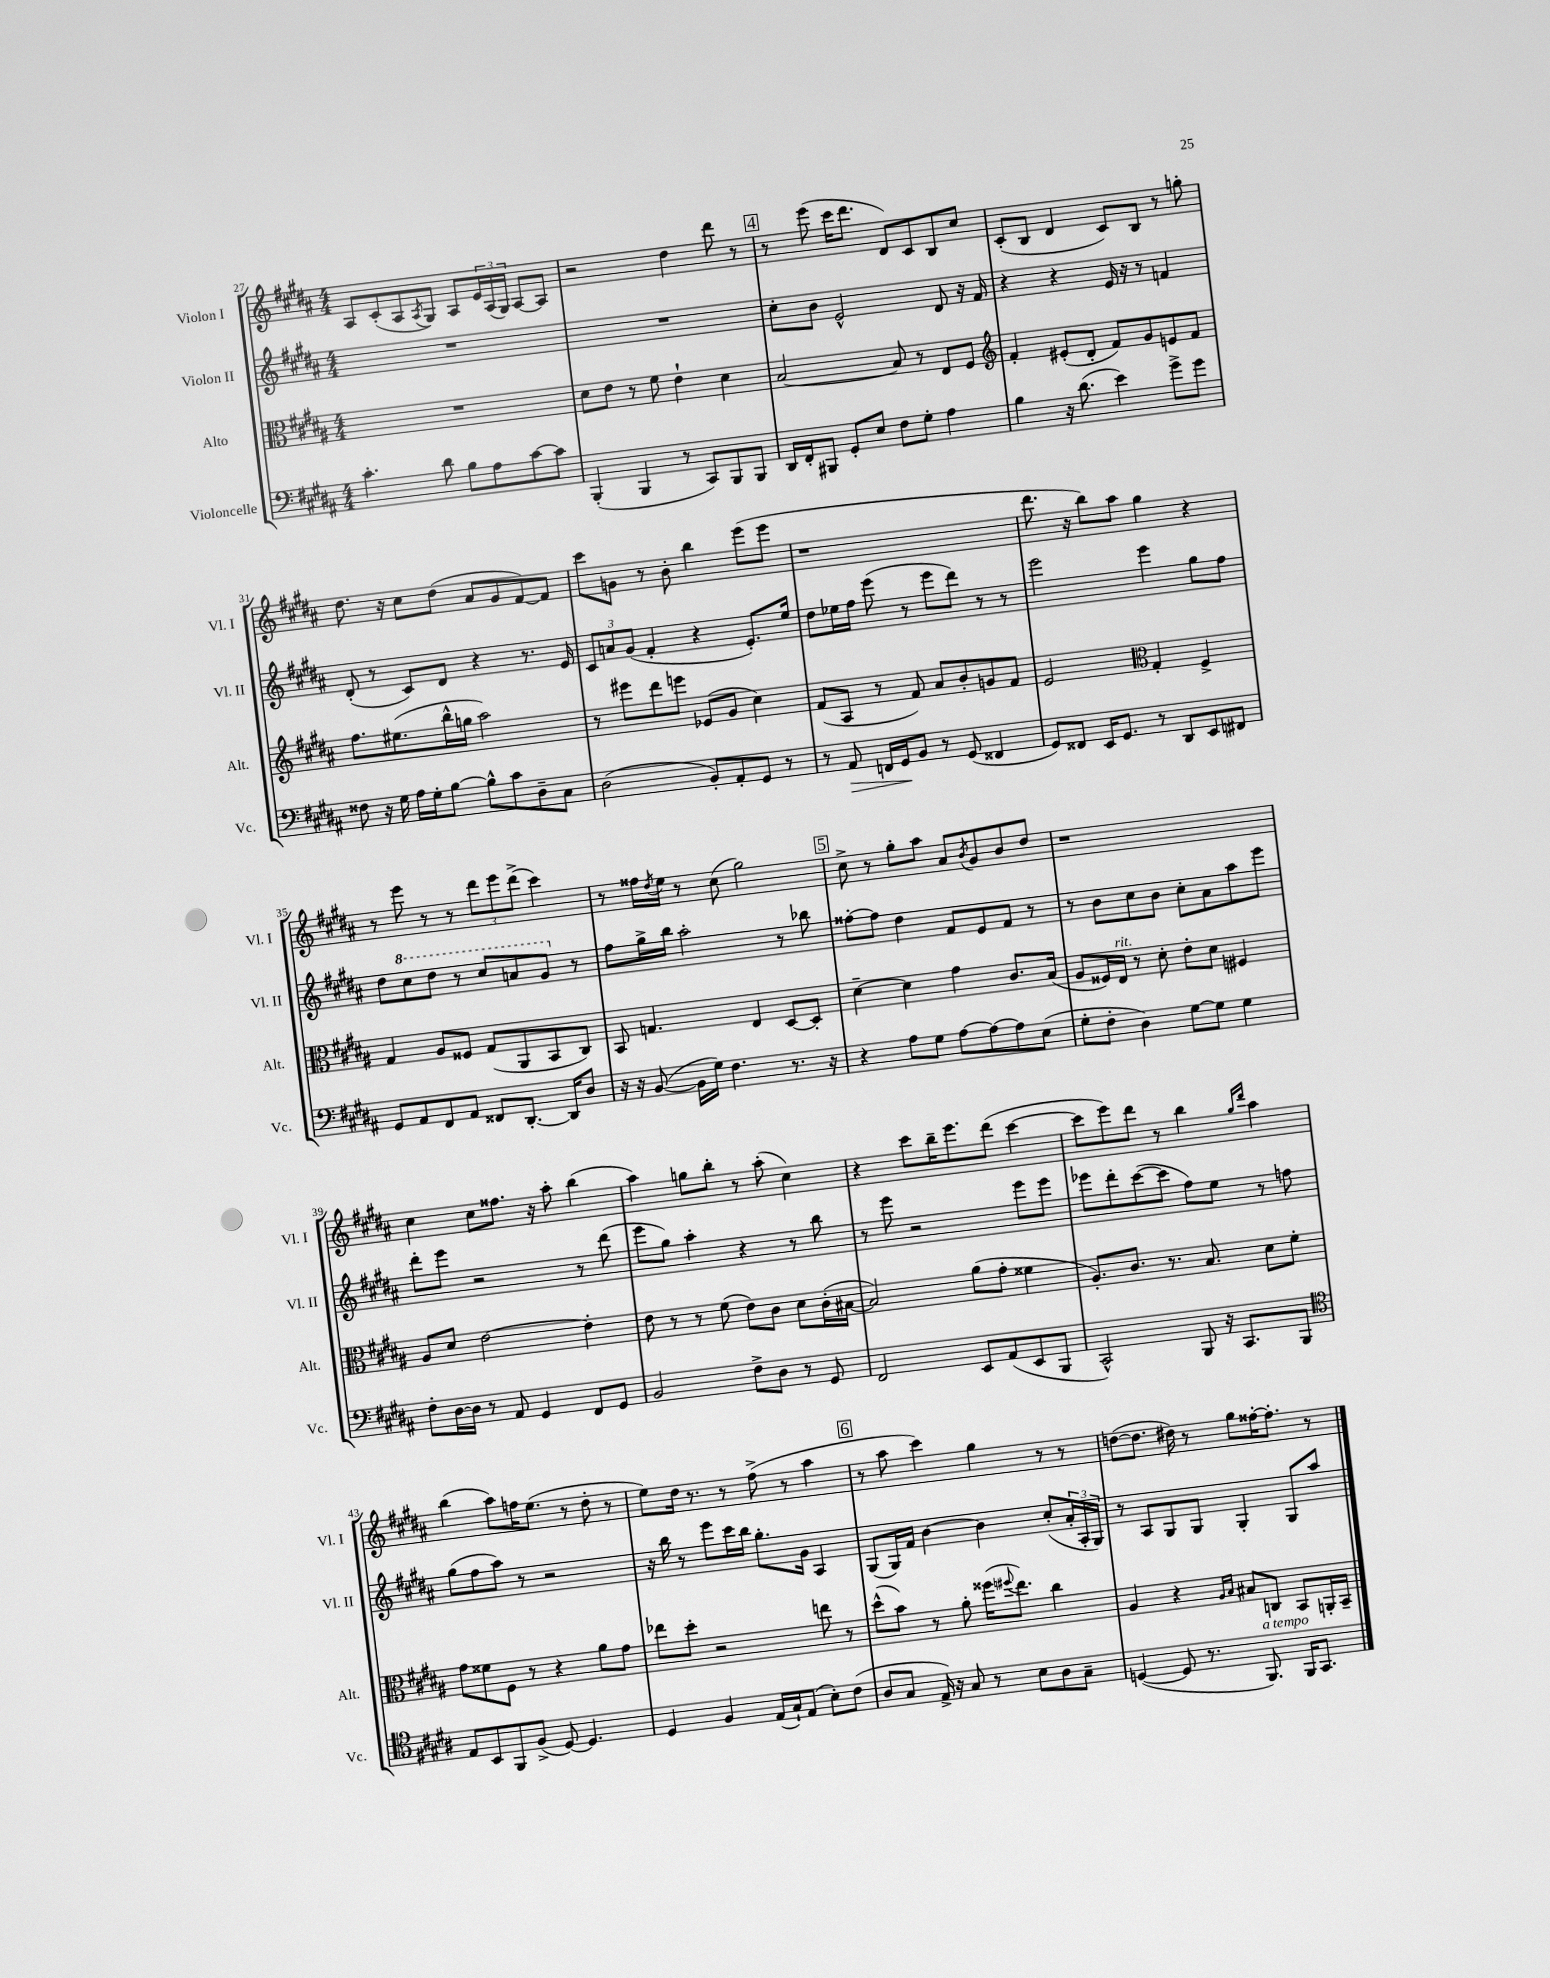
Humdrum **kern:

**kern	**kern	**kern	**kern
*staff4	*staff3	*staff2	*staff1
*clefF4	*clefC3	*clefG2	*clefG2
*k[f#c#g#d#a#]	*k[f#c#g#d#a#]	*k[f#c#g#d#a#]	*k[f#c#g#d#a#]
*M4/4	*M4/4	*M4/4	*M4/4
4.c#'\	1r	1r	8A#/L
.	.	.	(8c#'/
.	.	.	8A#/
.	.	.	8qA#/
8d#\	.	.	8G#/J)
8B\L	.	.	8A#/L
8A#\	.	.	24e/L
.	.	.	(24A#/
.	.	.	24G#/JJ)
[8c#\	.	.	[8A#/L
8c#\]J	.	.	8A#/]J
=	=	=	=
(4BBB'/	8d#\L	1r	2r
.	8e\J	.	.
4BBB/	8r	.	.
.	8f#\	.	.
8r	4e`\	.	4dd#\
8CC#/L)	.	.	.
8BBB/	4d#\	.	8ddd#\
8BBB/J	.	.	8r
=	=	=	=
16DD#/LL	[2B/	8cc#'\L	8r
16FF#'/J	.	.	.
8BBB#/J	.	8b\J	(8eee\
8GG#'/L	.	2e^^/	16ccc#\LK
.	.	.	8.ddd#\J
8E/J	.	.	.
8F#\L	8B/]	.	8d#/L)
8G#'\J	8r	.	8c#/
4A#\	8E/L	8d#/	8B/
.	8F#/J	16r	8cc#/J
.	.	16f#/	.
=	=	=	=
*	*clefG2	*	*
4B\	4f#'/	4r	(8c#'/L
.	.	.	8B/J
16r	(8e#'/L	4r	4d#/
(8.d#\	.	.	.
.	8d#'/J	.	.
4e\)	8f#/L)	16e/	8c#/L)
.	.	16r	.
.	8g#/	8r	8B/J
8g#^\L	8e/	4f/	8r
8g#\J	8f#/J	.	8gg'\
=	=	=	=
8F##\	8.ff#\L	(8d#'/	8.dd#\
16r	.	8r	.
16G#\	(8.ee#\	.	16r
16A#\LL	.	8c#/L)	8cc#\L
16G#'\J	.	.	.
[8B\J	16bb^^\L	8d#/J	(8dd#\J
.	16gg\JJ	.	.
8B^^\]L	2aa#\)	4r	8a#/L
8c#\	.	.	8g#/
8D#~\	.	8.r	[8f#/)
8C#\J	.	.	8f#/]J
.	.	16e/	.
=	=	=	=
(2D#\	8r	12c#/L	8ccc#\L
.	.	12a/	.
.	8eee#\L	.	8g\J
.	.	(12g#/J	.
.	8ddd#\	4f#'/	8r
.	8eee\J	.	8b'\
8BB'/L)	(8e-/L	4r	4bb\
8AA#'/	8g#/J	.	.
8GG#/J	4cc#\)	8.e'/L)	(8eee\L
8r	.	.	8eee\J
.	.	16ee/Jk	.
=	=	=	=
8r	(8f#/L	8dd#\L	1r
8AA#/	8A#/J	16ee-\L	.
.	.	16ff#\JJ	.
16FF/LL	8r	(8eee\	.
16GG#/J	.	.	.
8BB/J	8f#/)	8r	.
8r	8a#/L	8eee\L	.
(8GG#/	8b'/	8ddd#\J)	.
4FF##/	8g/	8r	.
.	8f#/J	8r	.
=	=	=	=
8GG#/L)	2e/	2eee\	8.ddd#\
8FF##/J	.	.	.
.	.	.	16r
16EE/LK	.	.	8bb\L)
8.GG#/J	.	.	.
.	.	.	8aa#\J
*	*clefC3	*	*
8r	4G#'/	4eee\	4gg#\
8DD#/L	.	.	.
8EE/	4F#^/	8gg#\L	4r
8FF#/J	.	8ff#\J	.
=	=	=	=
8GG#/L	4G#/	8dd#\L	8r
8AA#/	.	8ccc#\	8eee\
8FF#/	8A#/L	8ddd#\J	8r
8AA#/J	8F##/J	8r	8r
8FF##/L	(8G#/L	8ccc#/L	12ddd#\L
.	.	.	12eee\
[8.DD#'/J	8AA#/	8aa/	.
.	.	.	(12ddd#^\J
.	8BB/	8gg#/J	4ccc#\)
16DD#/]LK	.	.	.
8D#/J	8C#/J)	8r	.
=	=	=	=
16r	8BB/	8ff#\L	8r
16r	.	.	.
([8BB/	4.G/	16gg#^\L	16ff##\LL
.	.	.	8qdd#/
.	.	16bb\JJ	16ee\JJ
16BB\]LL	.	2aa#'\	8r
16G#\JJ)	.	.	.
4.F#\	.	.	(8cc#\
.	4E/	.	2gg#\)
8.r	[8D#/L	8r	.
.	8D#'/]J	8bb-\	.
16r	.	.	.
=	=	=	=
4r	[4d#~\	[8ff##'\L	8cc#^\
.	.	8ff##\]J	8r
8A#\L	4d#\]	4dd#\	8gg#'\L
8G#\J	.	.	8aa#\J
[8A#\L	4g#\	8f#/L	8a#/L
.	.	.	8qb/
8A#\_	.	8e/	8g#/
8A#\]	8.c#/L	8f#/J	8b/
(8E\J	.	8r	8dd#/J
.	(16B/Jk	.	.
=	=	=	=
8G#'\L	8A#/L	8r	1r
8F#'\J	16F##/L)	8b\L	.
.	16E/JJ	.	.
4D#\)	8r	8cc#\	.
.	8d#'\	8b\J	.
[8G#\L	8e'\L	8cc#'\L	.
8G#\]J	8d#\J	8a#\	.
4G#\	4F#/	8aa#\	.
.	.	8eee\J	.
=	=	=	=
8F#'\L	8A#/L	8ddd#'\L	4cc#\
[16D#\L	8d#/J	8eee\J	.
16D#\]JJ	.	.	.
8r	[2e\	2r	8cc#\L
8AA#/	.	.	8.ff##\J
4GG#/	.	.	.
.	.	.	16r
.	.	.	8aa#'\
8FF#/L	4e'\]	8r	(4bb\
8GG#/J	.	(8ddd#\	.
=	=	=	=
2BB/	8e\	8eee\L	4aa#\)
.	8r	8gg#\J)	.
.	8r	4aa#'\	8gg\L
.	(8f#\	.	8bb'\J
8F#^\L	8e\L)	4r	8r
8D#\J	8c#\J	.	(8aa#'\
8r	8d#\L	8r	4cc#\)
8GG#/	(16c#'\L	8bb\	.
.	[16B#\JJ	.	.
=	=	=	=
2FF#/	2B#/])	8r	4r
.	.	8eee\	.
.	.	2r	8ccc#\L
.	.	.	16bb~\K
.	.	.	8.eee\
8EE/L	(8a#\L	.	.
(8AA#/	8g#'\J	.	(8ddd#\J
8EE/	4f##\	8eee\L	[4ccc#\
8BBB/J	.	8eee\J	.
=	=	=	=
2CC#^^/)	8.A#'/L)	8eee-\L	8ccc#\]L
.	.	8ddd#'\	8eee\)
.	8.c#/J	.	.
.	.	([8ccc#\	8ddd#\J
.	8.r	8ccc#\]J	8r
8BBB/	.	8ff#\L)	4bb\
.	8.B/	.	.
16r	.	8ee\J	.
8.CC#/L	.	.	.
.	.	.	16qqgg#/LL
.	.	.	16qqddd#/JJ
.	8d#\L	8r	4aa#\
8BBB/J	8f#'\J	8ff\	.
=	=	=	=
*clefC4	*	*	*
8E/L	8g#\L	(8gg#\L	(4bb\
8BB/	8f##\	8ff#\	.
8FF#/	8F#\J	8aa#\J)	8aa#\L)
(8F#^/J	8r	8r	16ff\K
.	.	.	(8.ee\J
[8D#/)	4r	2r	.
4.D#/]	.	.	8r
.	8a#\L	.	8dd#'\
.	8g#\J	.	8r
=	=	=	=
4D#/	8ee-\L	16r	8ee\L)
.	.	16bb\	.
.	8dd#'\J	8r	16dd#\Jk
.	.	.	8.r
4F#/	2r	8eee\L	.
.	.	16ccc#\L	8r
.	.	16bb\JJ	.
(16E/LL	.	8.gg#'\L	(8ff#^\
16G#`/J)	.	.	.
(8E/J	.	.	8r
.	.	16g#\Jk	.
8B'\L)	8ee\	4A#/	4aa#\
(8c#\J	8r	.	.
=	=	=	=
8A#/L	(8dd#^^\L	(8G#/L	8r
8G#/J	8b\J)	16G#/L)	8aa#\
.	.	16f#/JJ	.
16E^/)	8r	[4b\	4ccc#\)
16r	.	.	.
8G#/	8a#'\	.	.
8r	(16ff##\LK	4b\]	4gg#\
.	8qqff#/	.	.
.	8.ee\J)	.	.
8B\L	.	.	.
8A#\	4cc#\	(8cc#'/L	8r
8G#~\J	.	24a#'/L	8r
.	.	24A#'/	.
.	.	24G#/JJ)	.
=	=	=	=
([4D/	4A#/	8r	([8dd\L
.	.	8A#/L	8.dd\]J
8D/]	4r	8G#/	.
.	.	.	16dd#\)
8.r	.	8G#/J	8r
.	16qqA#/LL	.	.
.	16qqB/JJ	.	.
.	8B#/L	4G#'/	8gg#\L
8.FF#/)	.	.	.
.	8C/J	.	[16ff##'\K
.	.	.	8.ff##'\]J
16FF#/LK	8BB/L	8G#/L	.
8.GG#/J	.	.	.
.	16AA'/L	8aa#/J	8r
.	16BB~/JJ	.	.
==	==	==	==
*-	*-	*-	*-
